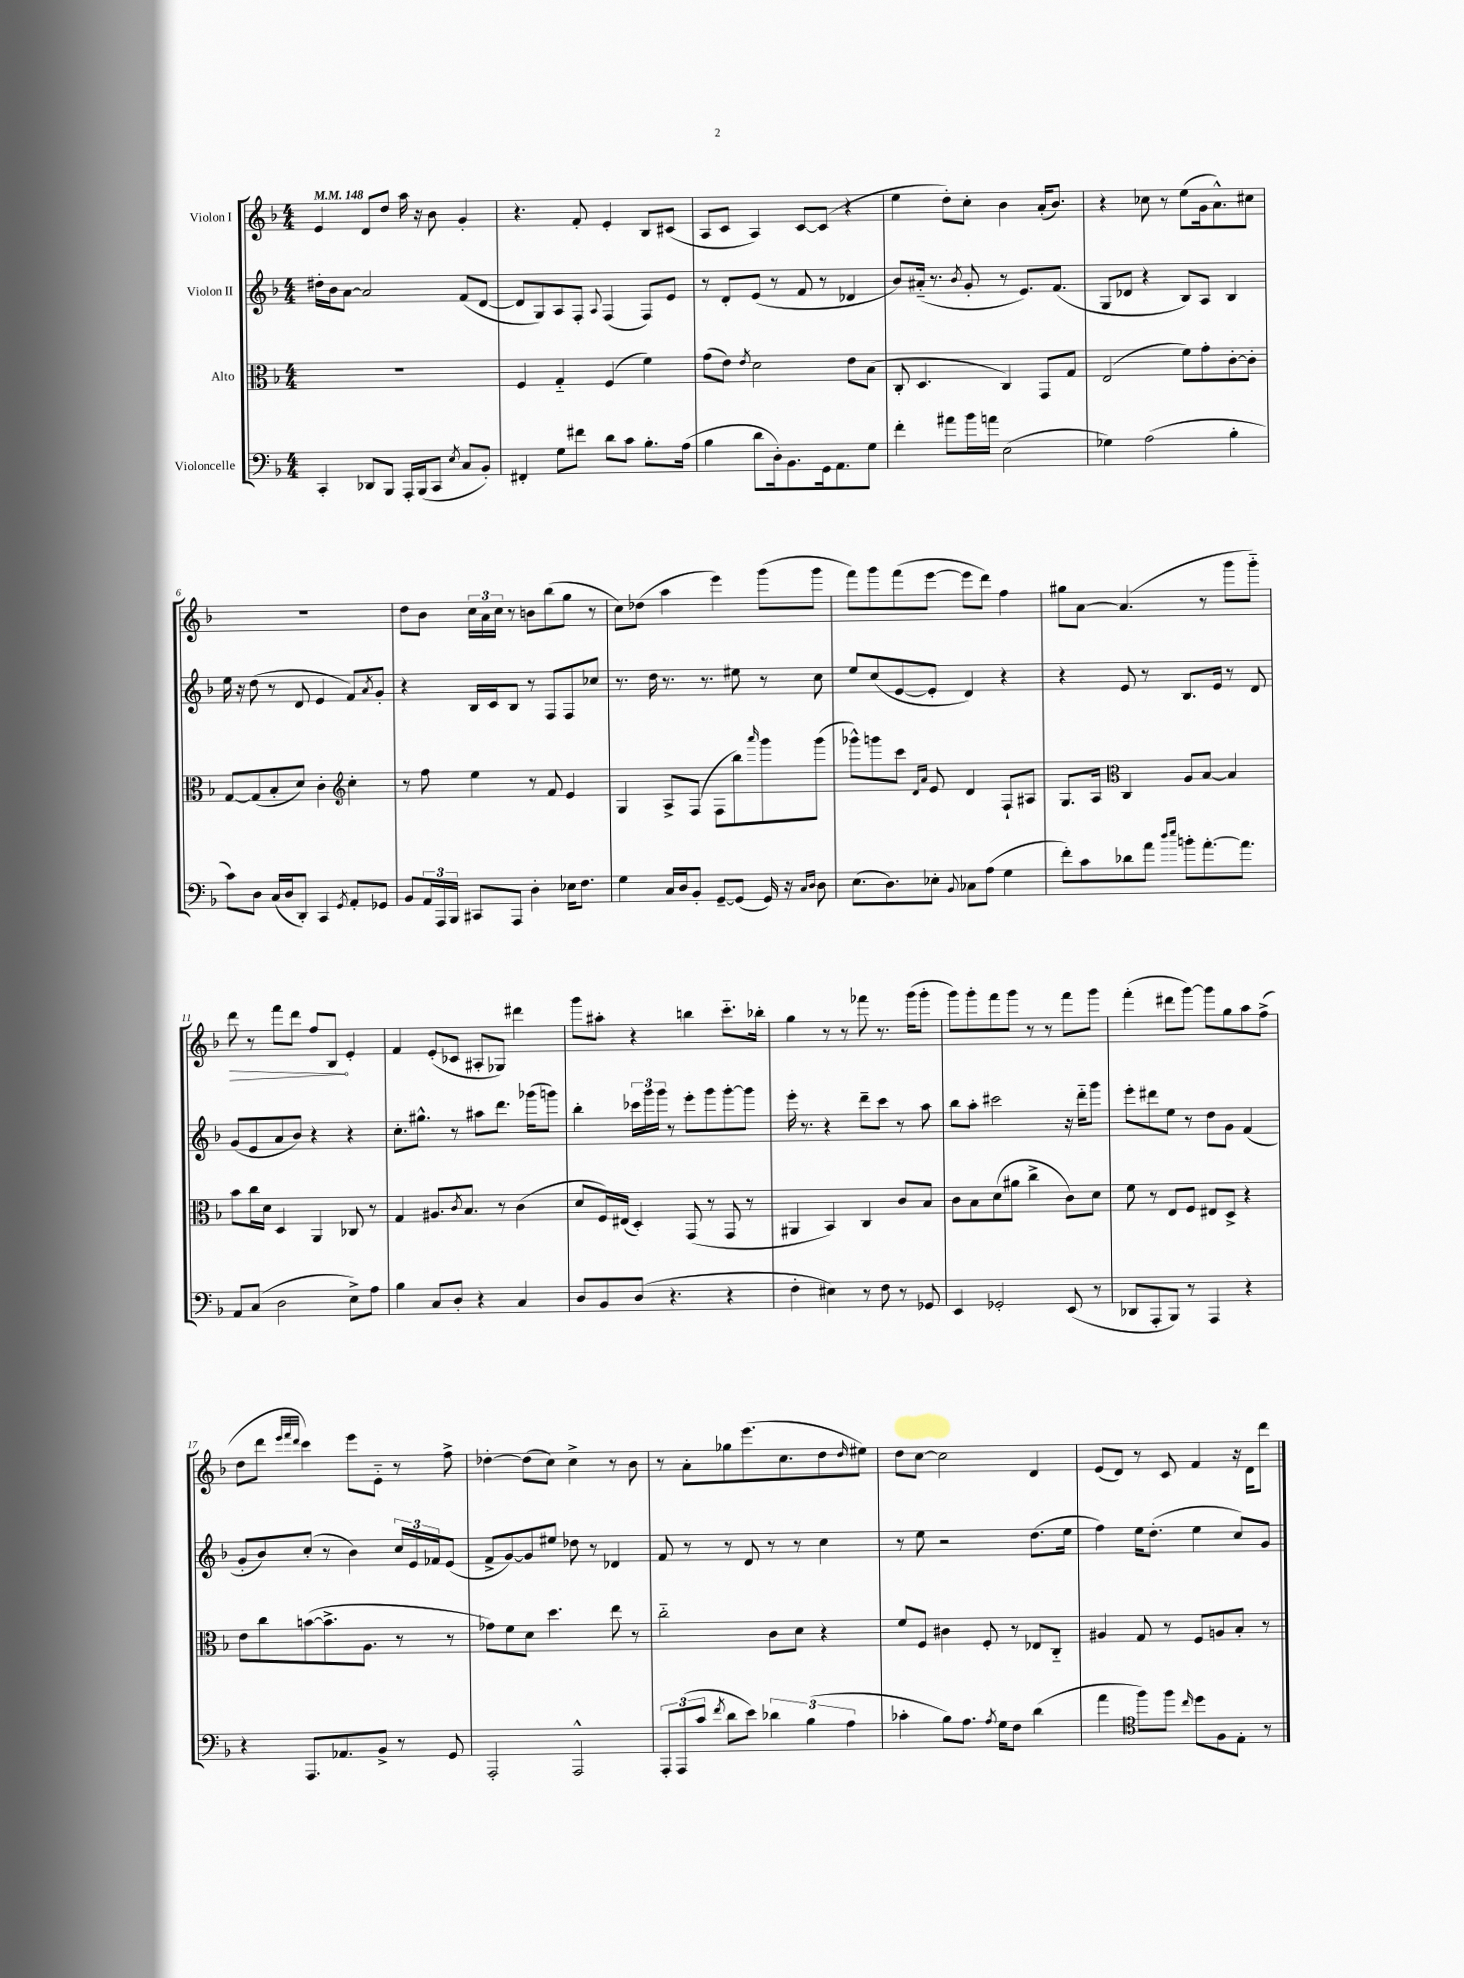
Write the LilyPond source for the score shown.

<<
\new StaffGroup <<
\new Staff = "s0" \with { instrumentName = "Violon I" } {
    \clef treble \key f \major \numericTimeSignature \time 4/4 \tempo 4 = 148
    e'4 d'8 d''8 a''16 r16 bes'8 g'4-. |
    r4. f'8-. e'4-. bes8 cis'8( |
    a8 c'8 a4) c'8~ c'8( r4 |
    e''4 d''8-.) c''8-. bes'4 a'16-.( bes'8.) |
    r4 ces''8 r8 e''8( g'16 a'8.-^) cis''8 |
    R1 |
    d''8 bes'8 \tuplet 3/2 { c''16 a'16 c''16 } r8 b'8 bes''8( g''8 r8 |
    c''8) des''8( a''4 e'''4) g'''8( g'''8 |
    f'''8) g'''8 f'''8( e'''8~ e'''8 d'''8) f''4 |
    gis''8 a'8~ a'4.( r8 g'''8 g'''8-_) |
    \once \override Hairpin.circled-tip = ##t d'''8\> r8 f'''8 d'''8 f''8 bes8\! e'4-. |
    f'4 e'8-.( ces'8 ais8-. ges8) dis'''4 |
    g'''8 ais''8-. r4 b''4 c'''8.-_ bes''16-. |
    g''4 r8 r8 fes'''8 r8. g'''16( g'''8-. |
    g'''8) g'''8-. f'''8 g'''8 r8 r8 f'''8 g'''8 |
    f'''4-.( dis'''8 g'''8~) g'''8 g''8 a''8 f''8->( |
    d''8 d'''8 \grace { e'''32 f'''32 d'''32 } c'''4) e'''8 e'8-_ r8 f''8-> |
    des''4~-. des''8( c''8) c''4-> r8 bes'8 |
    r8 a'8-. ges''8 e'''8.( c''8. d''8 \grace { d''16 } eis''8) |
    d''8 c''8~ c''2 d'4 |
    e'8( d'8) r8 c'8 f'4 r16 d'16 d'''8 \bar "|." |
}
\new Staff = "s1" \with { instrumentName = "Violon II" } {
    \clef treble \key f \major \numericTimeSignature \time 4/4
    dis''16-. bes'16 a'8~ a'2 f'8( d'8~ |
    d'8 g8) a8 f8-. \appoggiatura { a8 } f4( f8) e'8 |
    r8 d'8-. e'8( r8 f'8 r8 des'4 |
    bes'8) ais'16-_( r8. \acciaccatura { bes'8 } g'8-. r8 e'8.) f'8.( |
    g8 des'8 r4 bes8) a8 bes4 |
    e''16 r16 d''8( r8 d'8 e'4 f'8) \acciaccatura { a'8 } g'8-. |
    r4 bes16 c'16 bes8 r8 f8 f8 ces''8 |
    r8. d''16 r8. r8. eis''8 r8 c''8 |
    e''8 c''8( e'8~ e'8-. d'4) r4 |
    r4 e'8 r8 bes8. e'16 r8 d'8 |
    g'8( e'8 a'8 bes'8) r4 r4 |
    c''8.-. gis''8.-^ r8 ais''8 d'''8. ges'''16( g'''8) |
    bes''4-. \tuplet 3/2 { ces'''16 g'''16 g'''16 } r8 e'''8-. g'''8 g'''8~-. g'''8 |
    e'''16-. r8. r4 d'''8-- c'''8 r8 a''8 |
    bes''8 a''8-. cis'''2 r16 d'''16-_ g'''8 |
    e'''8-. dis'''8 e''8 r8 d''8 g'8 f'4( |
    g'8-. bes'8) c''8-.( r8 bes'4) \tuplet 3/2 { c''16 e'16 fes'16 } e'8( |
    f'8-> g'8~) g'8 eis''8 des''8 r8 des'4 |
    f'8 r8 r8 d'8 r8 r8 c''4 |
    r8 e''8 r2 d''8.( e''16 |
    f''4) e''16 d''8.-.( e''4 c''8) g'8 \bar "|." |
}
\new Staff = "s2" \with { instrumentName = "Alto" } {
    \clef alto \key f \major \numericTimeSignature \time 4/4
    R1 |
    f4 g4-_ f4( f'4) |
    g'8( e'8) \acciaccatura { e'8 } d'2 e'8 bes8( |
    c8-. d4. c4) g,8 g8 |
    e2( f'8) g'8-. c'8~-. c'8-. |
    g8~ g8( bes8-. d'8) c'4-. \clef treble c''4-. |
    r8 f''8 e''4 r8 f'8 e'4 |
    g4 a8-> f8( f8 bes''8) \grace { a'''16 } g'''8 g'''8( |
    ges'''8-^) g'''8 c'''8 \grace { d'16 a'16 } e'8 d'4 f8-! ais8 |
    g8. a16 \clef alto c4 a8 bes8~ bes4 |
    bes'8 c''16 d'16 d4 a,4 ces8 r8 |
    g4 ais8. \acciaccatura { c'8 } bes8. r8 c'4( |
    d'8 f16) eis16( d4-.) g,8( r8 g,8 r8 |
    ais,4 bes,4) c4 c'8 bes8 |
    c'8 bes8 d'8( ais'8 c''4-> c'8) d'8 |
    f'8 r8 e8 f8 eis8 d8-> r4 |
    e'8 c''8 b'8~( b'8.-> a8. r8 r8 |
    ges'8) f'8 d'8 d''4. e''8 r8 |
    c''2-_ c'8 d'8 r4 |
    f'8 f8 cis'4 f8-. r8 ees8 c8-_ |
    ais4 g8 r8 f8 a8 bes8-. r8 \bar "|." |
}
\new Staff = "s3" \with { instrumentName = "Violoncelle" } {
    \clef bass \key f \major \numericTimeSignature \time 4/4
    c,4-. des,8 bes,,8 a,,16-. bes,,16( c,8 \acciaccatura { e8 } c8 bes,8-.) |
    fis,4-. g8 fis'8 d'8 c'8 bes8.-. a16( |
    bes4 d'8 d16-.) bes,8. g,16 a,8. g8 |
    f'4-. ais'8 bes'16 a'16 e2( |
    ges4) a2( bes4-. |
    c'8) d8 c16( d16 d,8-.) c,4 \acciaccatura { g,8 } a,8-. ges,8 |
    bes,8 \tuplet 3/2 { a,16 a,,16 bes,,16 } cis,8 a,,8 d4-. ees16 f8. |
    g4 c16 d16 bes,8-. g,8~-- g,8( g,16) r16 \grace { c16 d16 } d8 |
    e8.( d8.) ees8-. \appoggiatura { bes,8 } ces8 a8( g4 |
    f'8-.) c'8 des'8 a'8 \grace { d''16 e''16 } b'8-. a'8.~-. a'8. |
    a,8 c8( d2 e8->) a8 |
    bes4 c8 d8-. r4 c4 |
    d8 bes,8 d8( r4. r4 |
    f4-. eis4) r8 f8 r8 ges,8 |
    e,4 ges,2-. e,8( r8 |
    des,8 a,,8-. bes,,8) r8 a,,4 r4 |
    r4 a,,8. aes,8. bes,8-> r8 g,8 |
    a,,2-. a,,2-^ |
    \tuplet 3/2 { a,,8-. a,,8( c'8 } \acciaccatura { f'8 } d'8 e'8) \tuplet 3/2 { des'4 bes4( a4 } |
    ces'4-. bes8) a8. \acciaccatura { a8 } g16 f8 d'4( |
    a'4 \clef tenor f''8) f''8 \grace { c''16 } d''8 f8 e8-. r8 \bar "|." |
}
>>
>>
